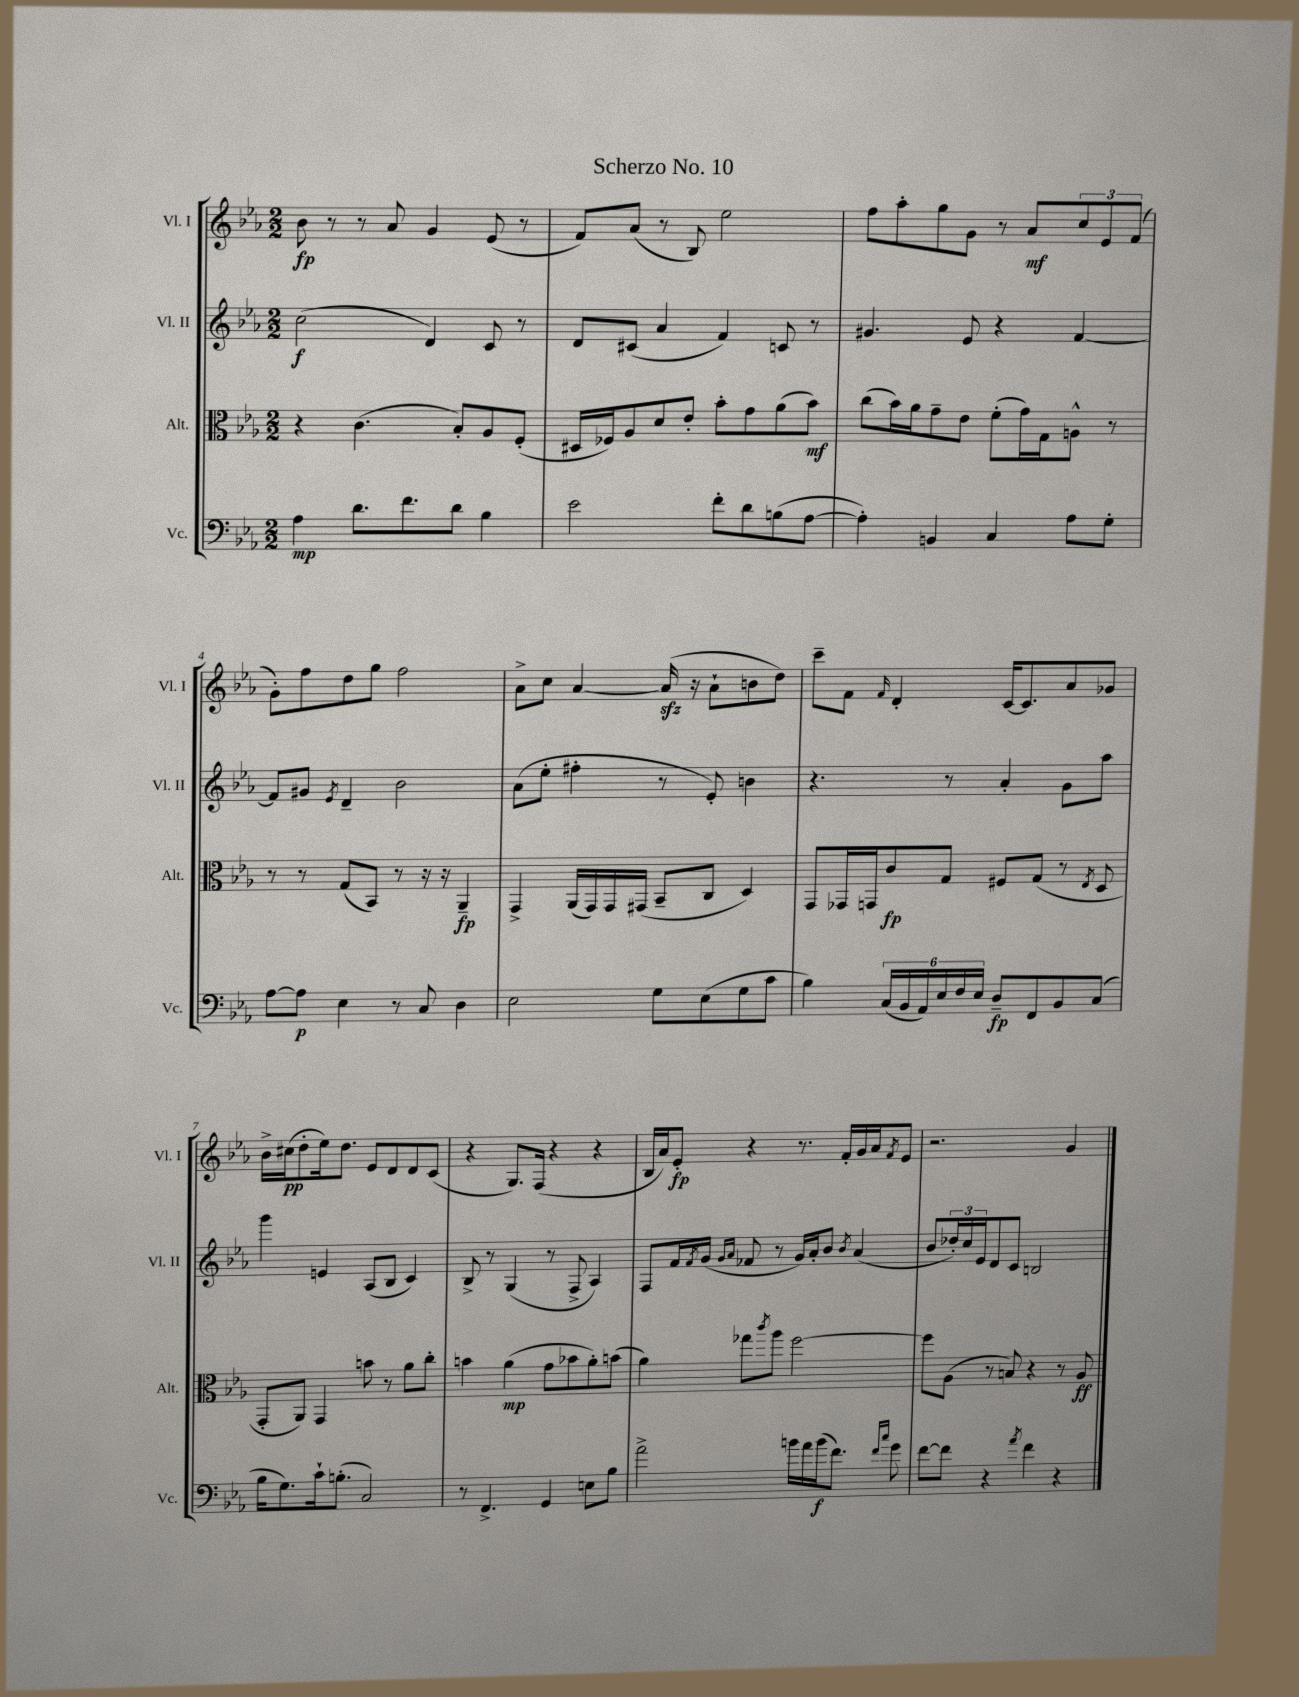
\header { title = "Scherzo No. 10" }
<<
\new StaffGroup <<
\new Staff = "s0" \with { instrumentName = "Vl. I" shortInstrumentName = "Vl. I" } {
    \clef treble \key ees \major \numericTimeSignature \time 2/2
    bes'8\fp r8 r8 aes'8 g'4 ees'8( r8 |
    f'8) aes'8( r8 bes8) ees''2 |
    f''8 aes''8-. g''8 g'8 r8 aes'8\mf \tuplet 3/2 { c''8 ees'8 f'8( } |
    g'8-.) f''8 d''8 g''8 f''2 |
    aes'8-> c''8 aes'4~ aes'16\sfz( r16 aes'8-! b'8 d''8) |
    c'''8-- f'8 \grace { f'16 } d'4-. c'16~ c'8. aes'8 ges'8 |
    bes'16-> cis''16\pp( d''8-. ees''16) d''8. ees'8 d'8 d'8 c'8( |
    r4 g8.) f16( r4 r4 |
    bes16 aes'16) ees'8-.\fp r4 r8. f'16-. g'16 aes'16 \acciaccatura { f'8 } ees'8 |
    r2. g'4 \bar "|." |
}
\new Staff = "s1" \with { instrumentName = "Vl. II" shortInstrumentName = "Vl. II" } {
    \clef treble \key ees \major \numericTimeSignature \time 2/2
    c''2\f( d'4) c'8 r8 |
    d'8 cis'8( aes'4 f'4) c'8 r8 |
    gis'4. ees'8 r4 f'4~ |
    f'8 gis'8 \acciaccatura { ees'8 } d'4-- bes'2 |
    aes'8( ees''8-. fis''4-. r8 ees'8-.) b'4 |
    r4. r8 aes'4-. g'8 aes''8 |
    g'''4 e'4 aes8( bes8 c'4) |
    bes8-> r8 g4( r8 f8-> aes4) |
    f8 f'16 \acciaccatura { f'8 } g'16( \grace { g'16 aes'16 } fes'8 r8 g'16) aes'16-. bes'8 \acciaccatura { bes'8 } aes'4( |
    bes'8 \tuplet 3/2 { des''16-.) c''16 ees'16 } d'8 c'8 b2 \bar "|." |
}
\new Staff = "s2" \with { instrumentName = "Alt." shortInstrumentName = "Alt." } {
    \clef alto \key ees \major \numericTimeSignature \time 2/2
    r4 c'4.( bes8-.) aes8 f8-.( |
    dis16 fes16) aes8 d'8 ees'8-. bes'8-. g'8 aes'8( bes'8\mf) |
    c''8( bes'16) aes'16 g'8-- ees'8 f'8-.( g'16) g16 a8-^ r8 |
    r8 r8 g8( bes,8) r8 r16 r16 aes,4--\fp |
    g,4-> aes,16( g,16) g,16 gis,16( bes,8-- c8 d4) |
    g,8 ges,16 g,16 c'8\fp g8 fis8 g8( r8 \acciaccatura { ees8 } d8 |
    g,8-. aes,8) g,4 b'8 r8 aes'8 c''8-. |
    b'4 aes'4\mp( g'8 bes'8 aes'8-.) b'8( |
    aes'4) ges''8 \acciaccatura { c'''8 } aes''8 f''2~ |
    f''8 aes8( r8 b8) r4 r8 aes8\ff \bar "|." |
}
\new Staff = "s3" \with { instrumentName = "Vc." shortInstrumentName = "Vc." } {
    \clef bass \key ees \major \numericTimeSignature \time 2/2
    aes4\mp d'8. f'8. d'8 bes4 |
    ees'2 f'8-. d'8 b8( aes8~ |
    aes4-.) b,4 c4 aes8 g8-. |
    aes8~ aes8\p ees4 r8 c8 d4 |
    ees2 g8 ees8( g8 c'8 |
    bes4) \tuplet 6/4 { c16( bes,16 aes,16) ees16 f16 ees16 } d8--\fp f,8 bes,8 c8( |
    bes16 g8.) c'16-! b8.-.( c2) |
    r8 f,4.-> g,4 e8 bes8 |
    aes'2-> b'16 aes'16 b'16\f( f'8.) \grace { f'16 c''16 } g'8 |
    f'8~ f'8 r4 \acciaccatura { aes'8 } f'4 r4 \bar "|." |
}
>>
>>
